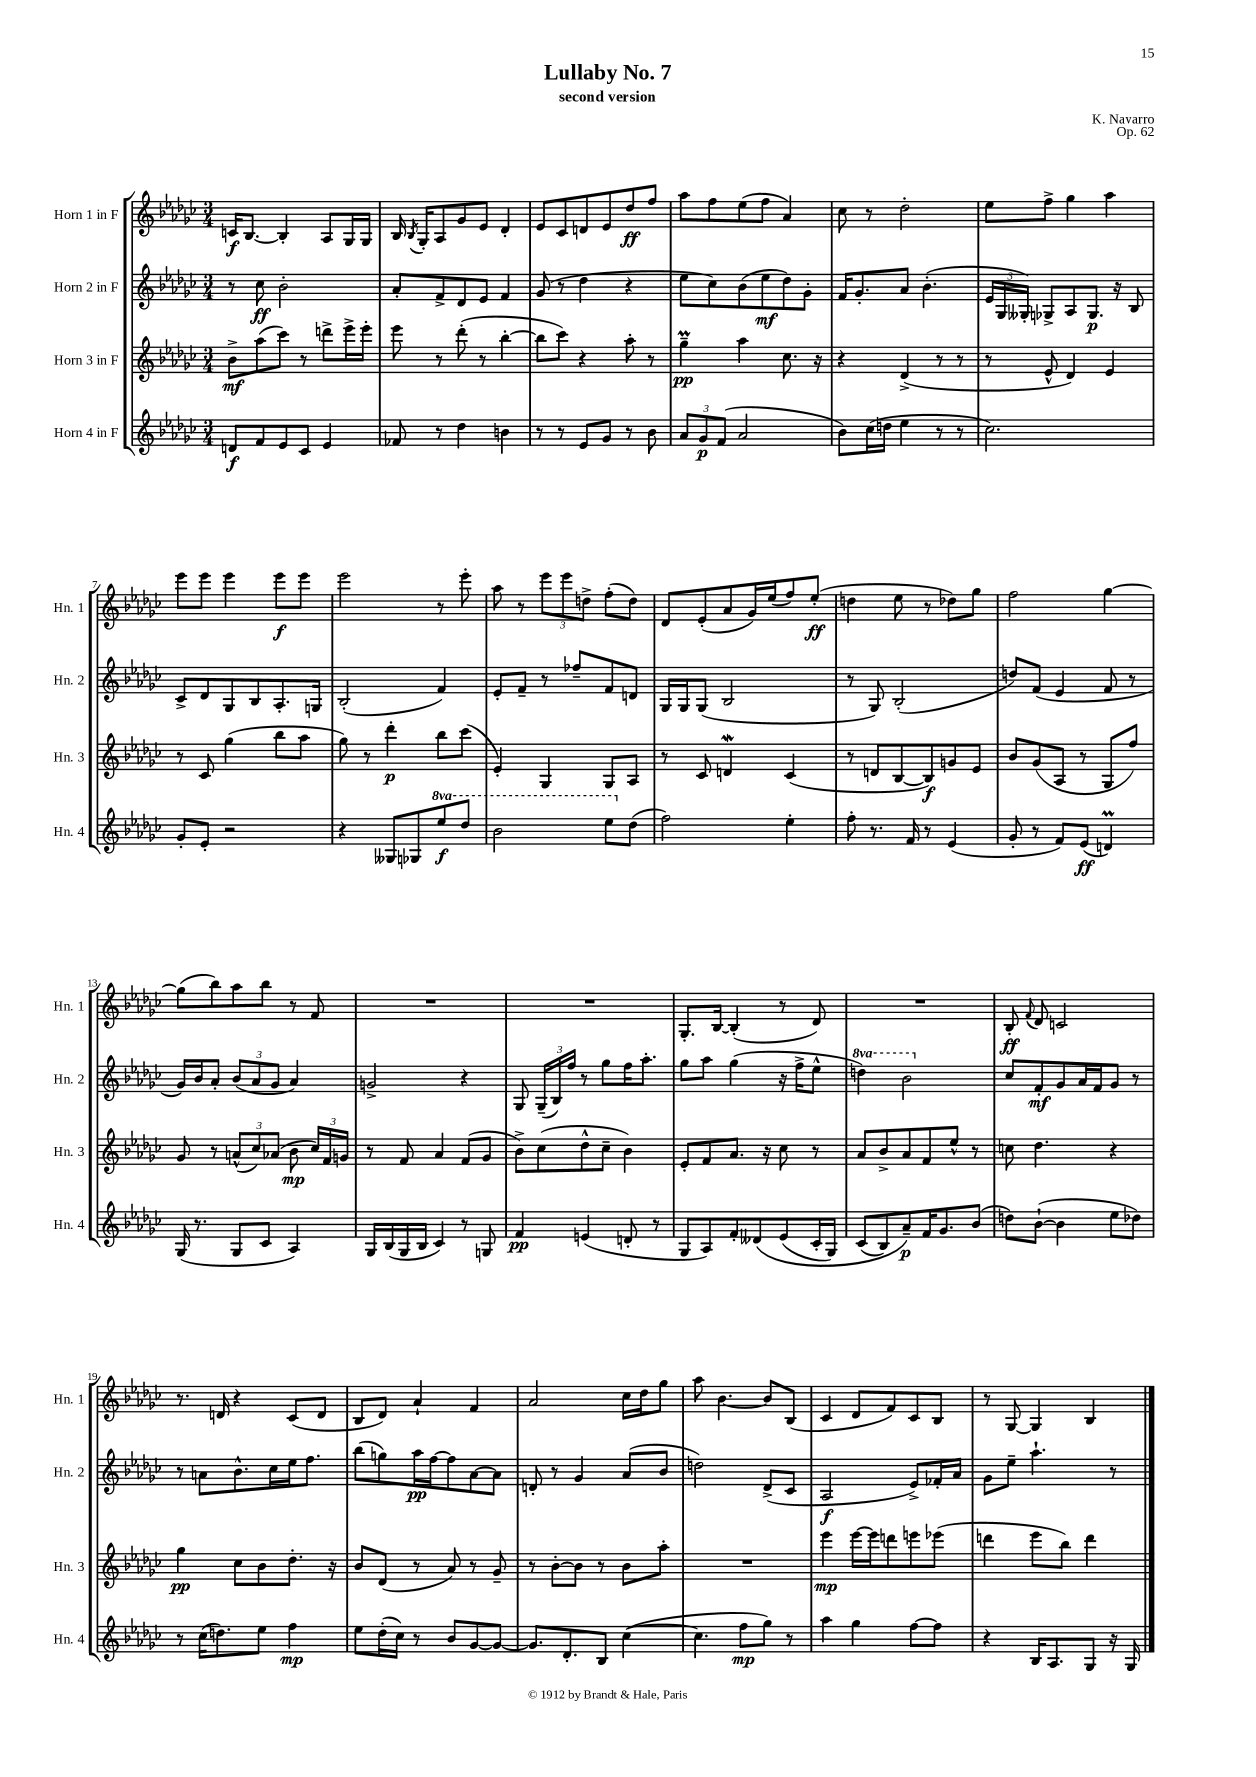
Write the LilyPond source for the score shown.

\header { title = "Lullaby No. 7" composer = "K. Navarro" subtitle = "second version" opus = "Op. 62" }
<<
\new StaffGroup <<
\new Staff = "s0" \with { instrumentName = "Horn 1 in F" shortInstrumentName = "Hn. 1" } {
    \clef treble \key ges \major \numericTimeSignature \time 3/4
    \autoBeamOff c'16[\f bes8.]~ bes4-. aes8[ ges16 ges16] |
    bes16 \acciaccatura { bes8 } ges16[-. aes8 ges'8 ees'8] des'4-. |
    ees'8[ ces'8 d'8 ees'8 des''8\ff f''8] |
    aes''8[ f''8 ees''8( f''8] aes'4) |
    ces''8 r8 des''2-. |
    ees''8[ f''8]-> ges''4 aes''4 |
    ees'''8[ ees'''8] ees'''4 ees'''8[\f ees'''8] |
    ees'''2 r8 ees'''8-. |
    aes''8 r8 \tuplet 3/2 { ees'''8[ ees'''8 d''8]-> } f''8[-.( d''8]) |
    des'8[ ees'8-.( aes'8 ges'16) ees''16( f''8) ees''8]-.\ff( |
    d''4 ees''8 r8 des''8[) ges''8] |
    f''2 ges''4~ |
    ges''8[( bes''8) aes''8 bes''8] r8 f'8 |
    R2. |
    R2. |
    ges8.[-. bes16]~ bes4-.( r8 des'8) |
    R2. |
    bes8-.\ff \appoggiatura { f'8 } des'8 c'2 |
    r8. d'16 r4 ces'8[( d'8] |
    bes8[ des'8]) aes'4-! f'4 |
    aes'2 ces''16[ des''16 ges''8] |
    aes''8 bes'4.~ bes'8[ bes8]( |
    ces'4 des'8[ f'8) ces'8 bes8] |
    r8 ges8~ ges4 bes4 \bar "|." |
}
\new Staff = "s1" \with { instrumentName = "Horn 2 in F" shortInstrumentName = "Hn. 2" } {
    \clef treble \key ges \major \numericTimeSignature \time 3/4 \set Staff.ottavationMarkups = #ottavation-simple-ordinals
    \autoBeamOff r8 ces''8\ff bes'2-. |
    aes'8[-. f'8-> des'8 ees'8] f'4 |
    ges'8( r8 des''4 r4 |
    ees''8[ ces''8) bes'8( ees''8\mf des''8) ges'8]-. |
    f'16[ ges'8.-. aes'8] bes'4.-.( |
    \tuplet 3/2 { ees'16[ ges16 geses16]-.) } ges8[-> aes8 ges8.]\p r16 bes8 |
    ces'8[-> des'8 ges8 bes8 aes8.-. g16] |
    bes2-.( f'4) |
    ees'8[-. f'8]-- r8 fes''8[-- f'8 d'8] |
    ges16[ ges16 ges8]( bes2 |
    r8 ges8) bes2-.( |
    d''8[) f'8]( ees'4 f'8 r8 |
    ges'16[) bes'16 aes'8]-. \tuplet 3/2 { bes'8[( aes'8 ges'8] } aes'4) |
    g'2-> r4 |
    ges8 \tuplet 3/2 { ges16[--( bes16) f''16] } r8 ges''8[ f''16 aes''8.]-. |
    ges''8[ aes''8] ges''4( r16 f''16[-> ees''8]-^ |
    \ottava #1 d'''4) bes''2 \ottava #0 |
    ces''8[ f'8-.\mf ges'8 aes'16 f'16 ges'8] r8 |
    r8 a'8[ bes'8.-^ ces''16 ees''16 f''8.] |
    bes''8[( g''8) aes''16\pp f''16~ f''8 aes'8~ aes'8] |
    d'8-. r8 ges'4 aes'8[( bes'8] |
    d''2) des'8[->( ces'8] |
    aes2\f ees'8[->) fes'16-. aes'16] |
    ges'8[ ees''8]-- aes''4.-! r8 \bar "|." |
}
\new Staff = "s2" \with { instrumentName = "Horn 3 in F" shortInstrumentName = "Hn. 3" } {
    \clef treble \key ges \major \numericTimeSignature \time 3/4
    \autoBeamOff bes'8[->\mf aes''8( ces'''8]) r8 d'''8[-> ees'''16-> ees'''16]-. |
    ees'''8 r8 des'''8-.( r8 bes''4~-. |
    bes''8[ ces'''8]) r4 aes''8-. r8 |
    ges''4--\prall\pp aes''4 ces''8. r16 |
    r4 des'4->( r8 r8 |
    r8 ees'8-^ des'4) ees'4 |
    r8 ces'8 ges''4( bes''8[ aes''8] |
    ges''8) r8 des'''4-.\p bes''8[ ces'''8]( |
    ees'4-.) ges4 ges8[ aes8] |
    r8 ces'8 d'4\mordent ces'4( |
    r8 d'8[ bes8~ bes8\f) g'8 ees'8] |
    bes'8[ ges'8( aes8] r8 ges8[ f''8]) |
    ges'8 r8 \tuplet 3/2 { a'8[-^( ces''8) aes'8]( } bes'8\mp \tuplet 3/2 { ces''16[) f'16 g'16] } |
    r8 f'8 aes'4 f'8[( ges'8] |
    bes'8[->) ces''8( des''8-^ ces''8]-- bes'4) |
    ees'8[-. f'8 aes'8.] r16 ces''8 r8 |
    aes'8[ bes'8-> aes'8 f'8 ees''8]-^ r8 |
    c''8 des''4. r4 |
    ges''4\pp ces''8[ bes'8 des''8.]-. r16 |
    bes'8[ des'8]( r8 aes'8) r8 ges'8-- |
    r8 bes'8[~-. bes'8] r8 bes'8[ aes''8]-. |
    R2. |
    ees'''4\mp ees'''16[~ ees'''16 d'''8 e'''8 ees'''8]( |
    d'''4 ees'''8[ bes''8]) d'''4 \bar "|." |
}
\new Staff = "s3" \with { instrumentName = "Horn 4 in F" shortInstrumentName = "Hn. 4" } {
    \clef treble \key ges \major \numericTimeSignature \time 3/4 \set Staff.ottavationMarkups = #ottavation-simple-ordinals
    \autoBeamOff d'8[\f f'8 ees'8 ces'8] ees'4 |
    fes'8 r8 des''4 b'4 |
    r8 r8 ees'8[ ges'8] r8 bes'8 |
    \tuplet 3/2 { aes'8[ ges'8\p f'8]( } aes'2 |
    bes'8[) ces''16( d''16] ees''4 r8 r8 |
    ces''2.) |
    ges'8[-. ees'8]-. r2 |
    r4 geses8[ ges8 \ottava #1 ees'''8\f des'''8] |
    bes''2 ees'''8[ \ottava #0 des''8]( |
    f''2) ees''4-. |
    f''8-. r8. f'16 r8 ees'4( |
    ges'8-. r8 f'8[) ees'8]\ff( d'4\prall) |
    ges16( r8. ges8[ ces'8] aes4) |
    ges16[ bes16( ges16 bes16] ces'4) r8 g8 |
    f'4\pp e'4( d'8-. r8 |
    ges8[ aes8) f'8-. deses'8\( ees'8( ces'16-. ges16]) |
    ces'8[( bes8) aes'8--\p\) f'16 ges'8. bes'8]( |
    d''8[) bes'8]~-!( bes'4 ees''8[ des''8]) |
    r8 ces''16[( d''8.) ees''8] f''4\mp |
    ees''8[ des''16-.( ces''16]) r8 bes'8[ ges'8~ ges'8]~ |
    ges'8.[ des'8.-. bes8] ces''4~( |
    ces''4. f''8[\mp ges''8]) r8 |
    aes''4 ges''4 f''8[~ f''8] |
    r4 bes16[ aes8. ges8] r16 ges16 \bar "|." |
}
>>
>>
